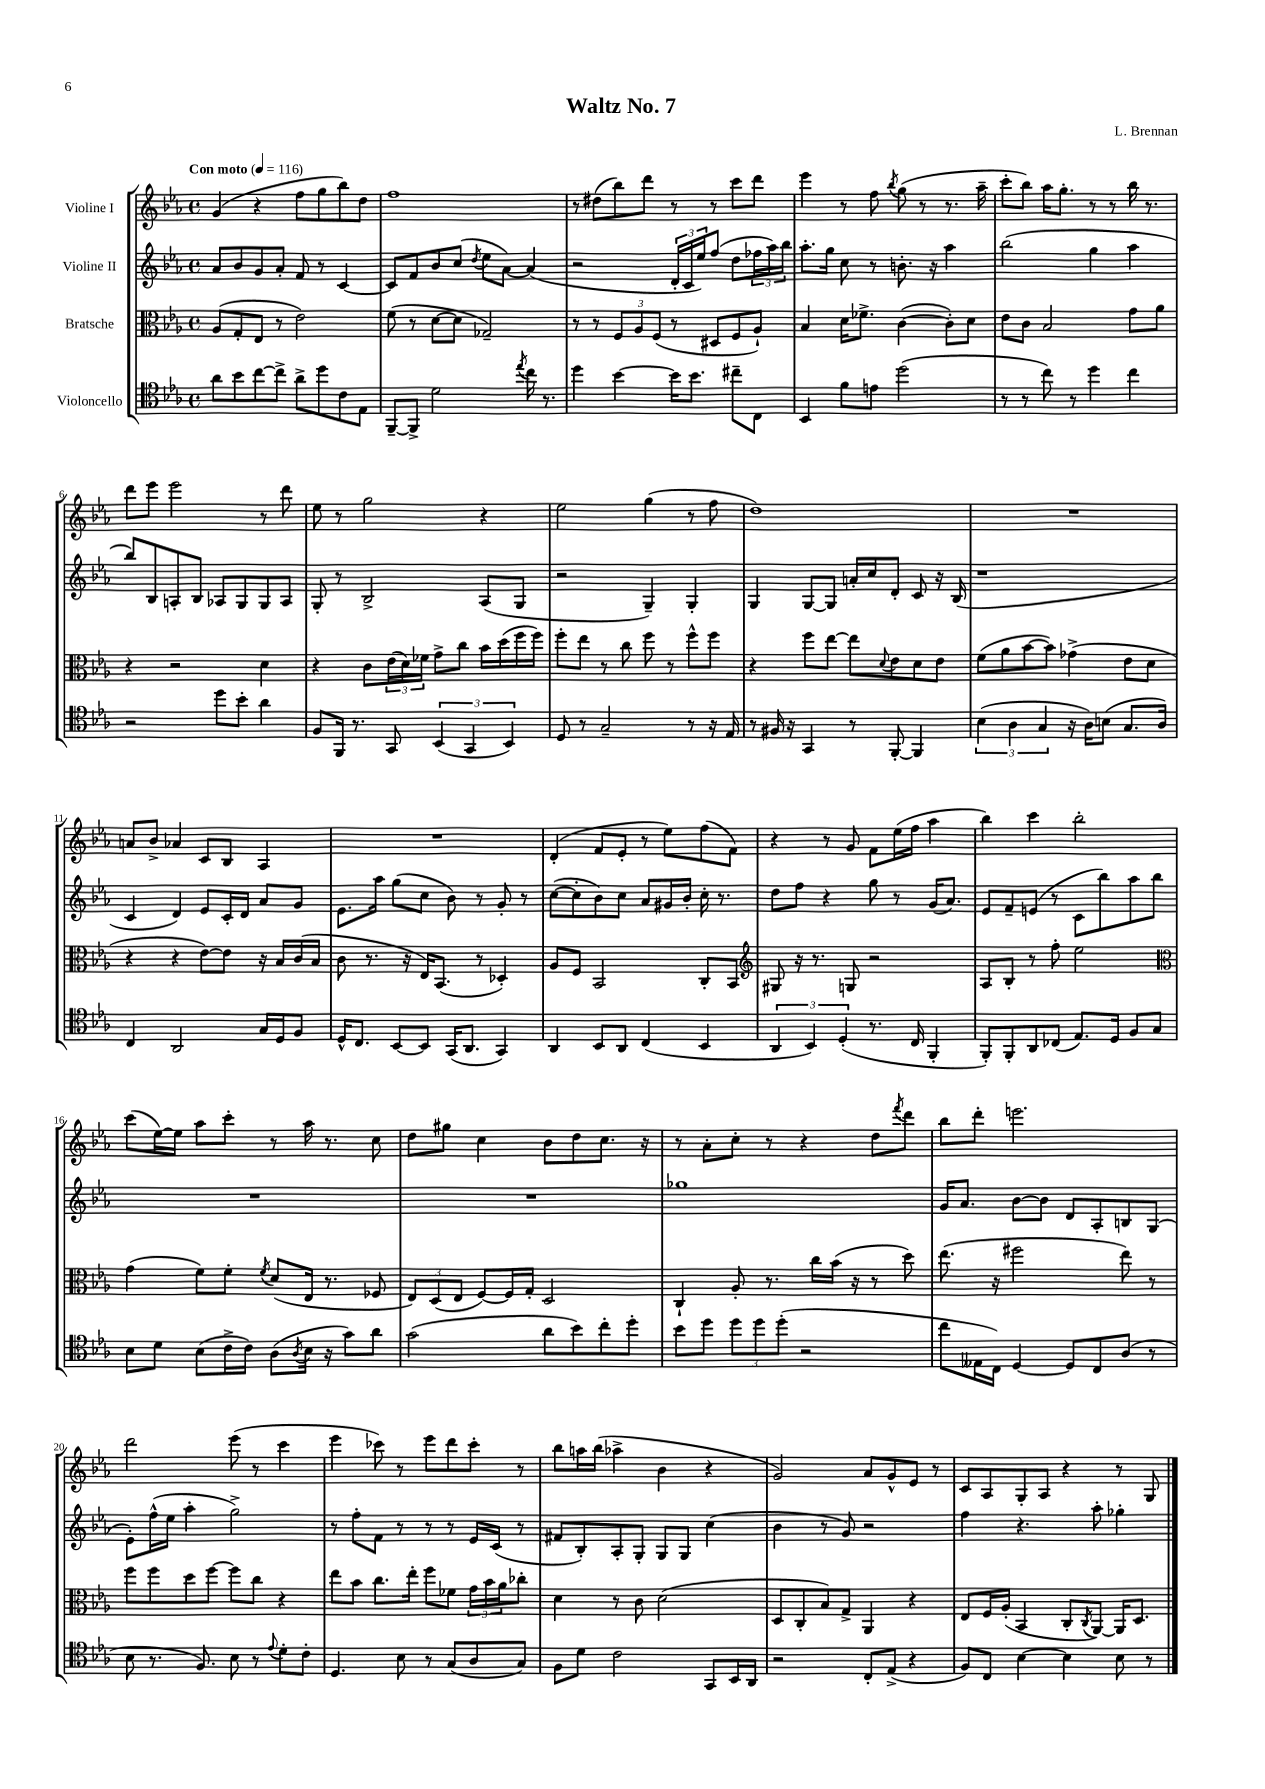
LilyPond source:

\header { title = "Waltz No. 7" composer = "L. Brennan" }
<<
\new StaffGroup <<
\new Staff = "s0" \with { instrumentName = "Violine I" } {
    \clef treble \key ees \major \defaultTimeSignature \time 4/4 \tempo "Con moto" 4 = 116
    g'4( r4 f''8 g''8 bes''8) d''8 |
    f''1 |
    r8 dis''8( bes''8) d'''8 r8 r8 c'''8 d'''8 |
    ees'''4 r8 f''8 \acciaccatura { bes''8 } g''8( r8 r8. aes''16-- |
    c'''8-. bes''8) aes''16 g''8.-. r8 r8 bes''16 r8. |
    d'''8 ees'''8 ees'''2 r8 d'''8 |
    ees''8 r8 g''2 r4 |
    ees''2 g''4( r8 f''8 |
    d''1) |
    R1 |
    a'8 bes'8-> aes'4 c'8 bes8 aes4 |
    R1 |
    d'4-.( f'8 ees'8-. r8 ees''8) f''8( f'8) |
    r4 r8 g'8 f'8 ees''16( f''16 aes''4 |
    bes''4) c'''4 bes''2-. |
    c'''8( ees''16~) ees''16 aes''8 c'''8-. r8 aes''16 r8. c''8 |
    d''8 gis''8 c''4 bes'8 d''8 c''8. r16 |
    r8 aes'8-. c''8-. r8 r4 d''8 \acciaccatura { f'''8 } d'''8 |
    bes''8 d'''8-. e'''2. |
    d'''2 ees'''8( r8 c'''4 |
    ees'''4 ces'''8) r8 ees'''8 d'''8 ces'''8-. r8 |
    bes''8 a''16 bes''16( aes''4-> bes'4 r4 |
    g'2) aes'8 g'8-^ ees'8 r8 |
    c'8 aes8 g8-. aes8 r4 r8 g8 \bar "|." |
}
\new Staff = "s1" \with { instrumentName = "Violine II" } {
    \clef treble \key ees \major \defaultTimeSignature \time 4/4
    aes'8 bes'8 g'8 aes'8-. f'8 r8 c'4~ |
    c'8 f'8 bes'8 c''8( \acciaccatura { d''8 } ees''8 aes'8~) aes'4( |
    r2 \tuplet 3/2 { d'16-. c'16 ees''16) } f''8( d''8 \tuplet 3/2 { fes''16 aes''16) bes''16 } |
    aes''8.-. g''16 c''8 r8 b'8.-. r16 aes''4 |
    bes''2( g''4 aes''4 |
    bes''8) bes8 a8-. bes8 aes8 g8 g8 aes8 |
    g8-. r8 bes2-> aes8( g8 |
    r2 g4--) g4-. |
    g4 g8~ g8 a'16-. c''16 d'8-. c'8 r16 bes16( |
    r1 |
    c'4 d'4) ees'8 c'16-. d'16 aes'8 g'8 |
    ees'8. aes''16 g''8( c''8 bes'8) r8 g'8-. r8 |
    c''8~( c''8-. bes'8) c''8 aes'8 gis'16 bes'16-. c''16-. r8. |
    d''8 f''8 r4 g''8 r8 g'16( aes'8.) |
    ees'8 f'8-- e'8( r8 c'8 bes''8) aes''8 bes''8 |
    R1 |
    R1 |
    ges''1 |
    g'16 aes'8. bes'8~ bes'8 d'8 aes8-. b8 g8( |
    ees'8-.) f''16-^( ees''16 aes''4-. g''2->) |
    r8 f''8-. f'8 r8 r8 r8 ees'16 c'16( r8 |
    fis'8 bes8-.) aes8-. g8-. g8 g8 c''4( |
    bes'4 r8 g'8) r2 |
    f''4 r4. aes''8-. ges''4-. \bar "|." |
}
\new Staff = "s2" \with { instrumentName = "Bratsche" } {
    \clef alto \key ees \major \defaultTimeSignature \time 4/4
    aes8( g8-. ees8 r8 ees'2) |
    f'8( r8 d'8~ d'8 ges2--) |
    r8 r8 \tuplet 3/2 { f8 aes8 f8( } r8 dis8 f8 aes8-!) |
    bes4 d'16 fes'8.-> c'4~( c'8-.) d'8 |
    ees'8 c'8 bes2 g'8 aes'8 |
    r4 r2 d'4 |
    r4 c'8 \tuplet 3/2 { ees'16( d'16) fes'16 } g'8-> c''8 bes'16 d''16( f''16 f''16) |
    f''8-. ees''8 r8 c''8 f''8 r8 f''8-^ f''8 |
    r4 f''8 ees''8~ ees''8 \appoggiatura { d'8 } ees'8 d'8 ees'8 |
    f'8( aes'8 bes'8~ bes'8) ges'4->( ees'8 d'8 |
    r4 r4 ees'8~) ees'8 r16 bes16 c'16( bes16 |
    c'8 r8. r16 ees16) bes,8.( r8 des4-.) |
    aes8 f8 bes,2 c8-. bes,8 |
    \clef treble gis8 r16 r8. g8 r2 |
    aes8 bes8-. r8 f''8-. ees''2 |
    \clef alto g'4( f'8) f'8-. \acciaccatura { f'8 } d'8( ees16 r8. fes8 |
    \tuplet 3/2 { ees8) d8( ees8 } f8~) f16 g16-. d2 |
    c4-! aes8-. r8. c''16 bes'16( r16 r8 d''8) |
    ees''8.( r16 fis''2 ees''8) r8 |
    f''8 f''8 d''8 f''8~ f''8 c''8 r4 |
    ees''8 bes'8 c''8. ees''16-. f''8 fes'8 \tuplet 3/2 { g'16 bes'16 aes'16 } ces''8-. |
    d'4 r8 c'8 d'2( |
    d8 c8-. bes8) g8-> aes,4 r4 |
    ees8 f16 aes16-.( bes,4 c8-. \acciaccatura { c8 } aes,8~) aes,16 d8. \bar "|." |
}
\new Staff = "s3" \with { instrumentName = "Violoncello" } {
    \clef tenor \key ees \major \defaultTimeSignature \time 4/4
    aes'8 bes'8 c''8~ c''8-> aes'8-> d''8 c'8 ees8 |
    f,8~-- f,8-> d'2 \acciaccatura { ees''8 } c''16 r8. |
    d''4 bes'4~ bes'16 bes'8. cis''8-- c8 |
    bes,4 f'8 e'8 d''2( |
    r8 r8 c''8) r8 d''4 c''4 |
    r2 d''8 bes'8-. aes'4 |
    f8 f,16 r8. g,8 \tuplet 3/2 { bes,4( g,4 bes,4) } |
    d8 r8 g2-- r8 r16 ees16 |
    r8 fis16 r16 g,4 r8 f,8~-. f,4 |
    \tuplet 3/2 { bes4( aes4 g4 } r16 aes16) b8( g8. aes16) |
    c4 aes,2 g16 d16 f8 |
    d16-^ c8. bes,8~ bes,8 g,16( aes,8. g,4) |
    aes,4 bes,8 aes,8 c4( bes,4 |
    \tuplet 3/2 { aes,4 bes,4) d4-.( } r8. c16 f,4-. |
    f,8-.) f,8-. aes,8 ces8( ees8.) d16 f8 g8 |
    bes8 d'8 bes8( c'16-> c'16) aes8( \acciaccatura { aes8 } bes16 r16 g'8) aes'8 |
    g'2( aes'8 bes'8) c''8-. d''8-. |
    bes'8 d''8 \tuplet 3/2 { d''8 d''8 d''8-.( } r2 |
    c''8 eeses16 c16) d4~ d8 c8 aes8( r8 |
    bes8 r8. f8.) bes8 r8 \appoggiatura { ees'8 } d'8-. c'8-. |
    d4. bes8 r8 g8( aes8 g8) |
    f8 d'8 c'2 g,8 bes,16 aes,16 |
    r2 c8-. ees8->( r4 |
    f8) c8 bes4~ bes4 bes8 r8 \bar "|." |
}
>>
>>
